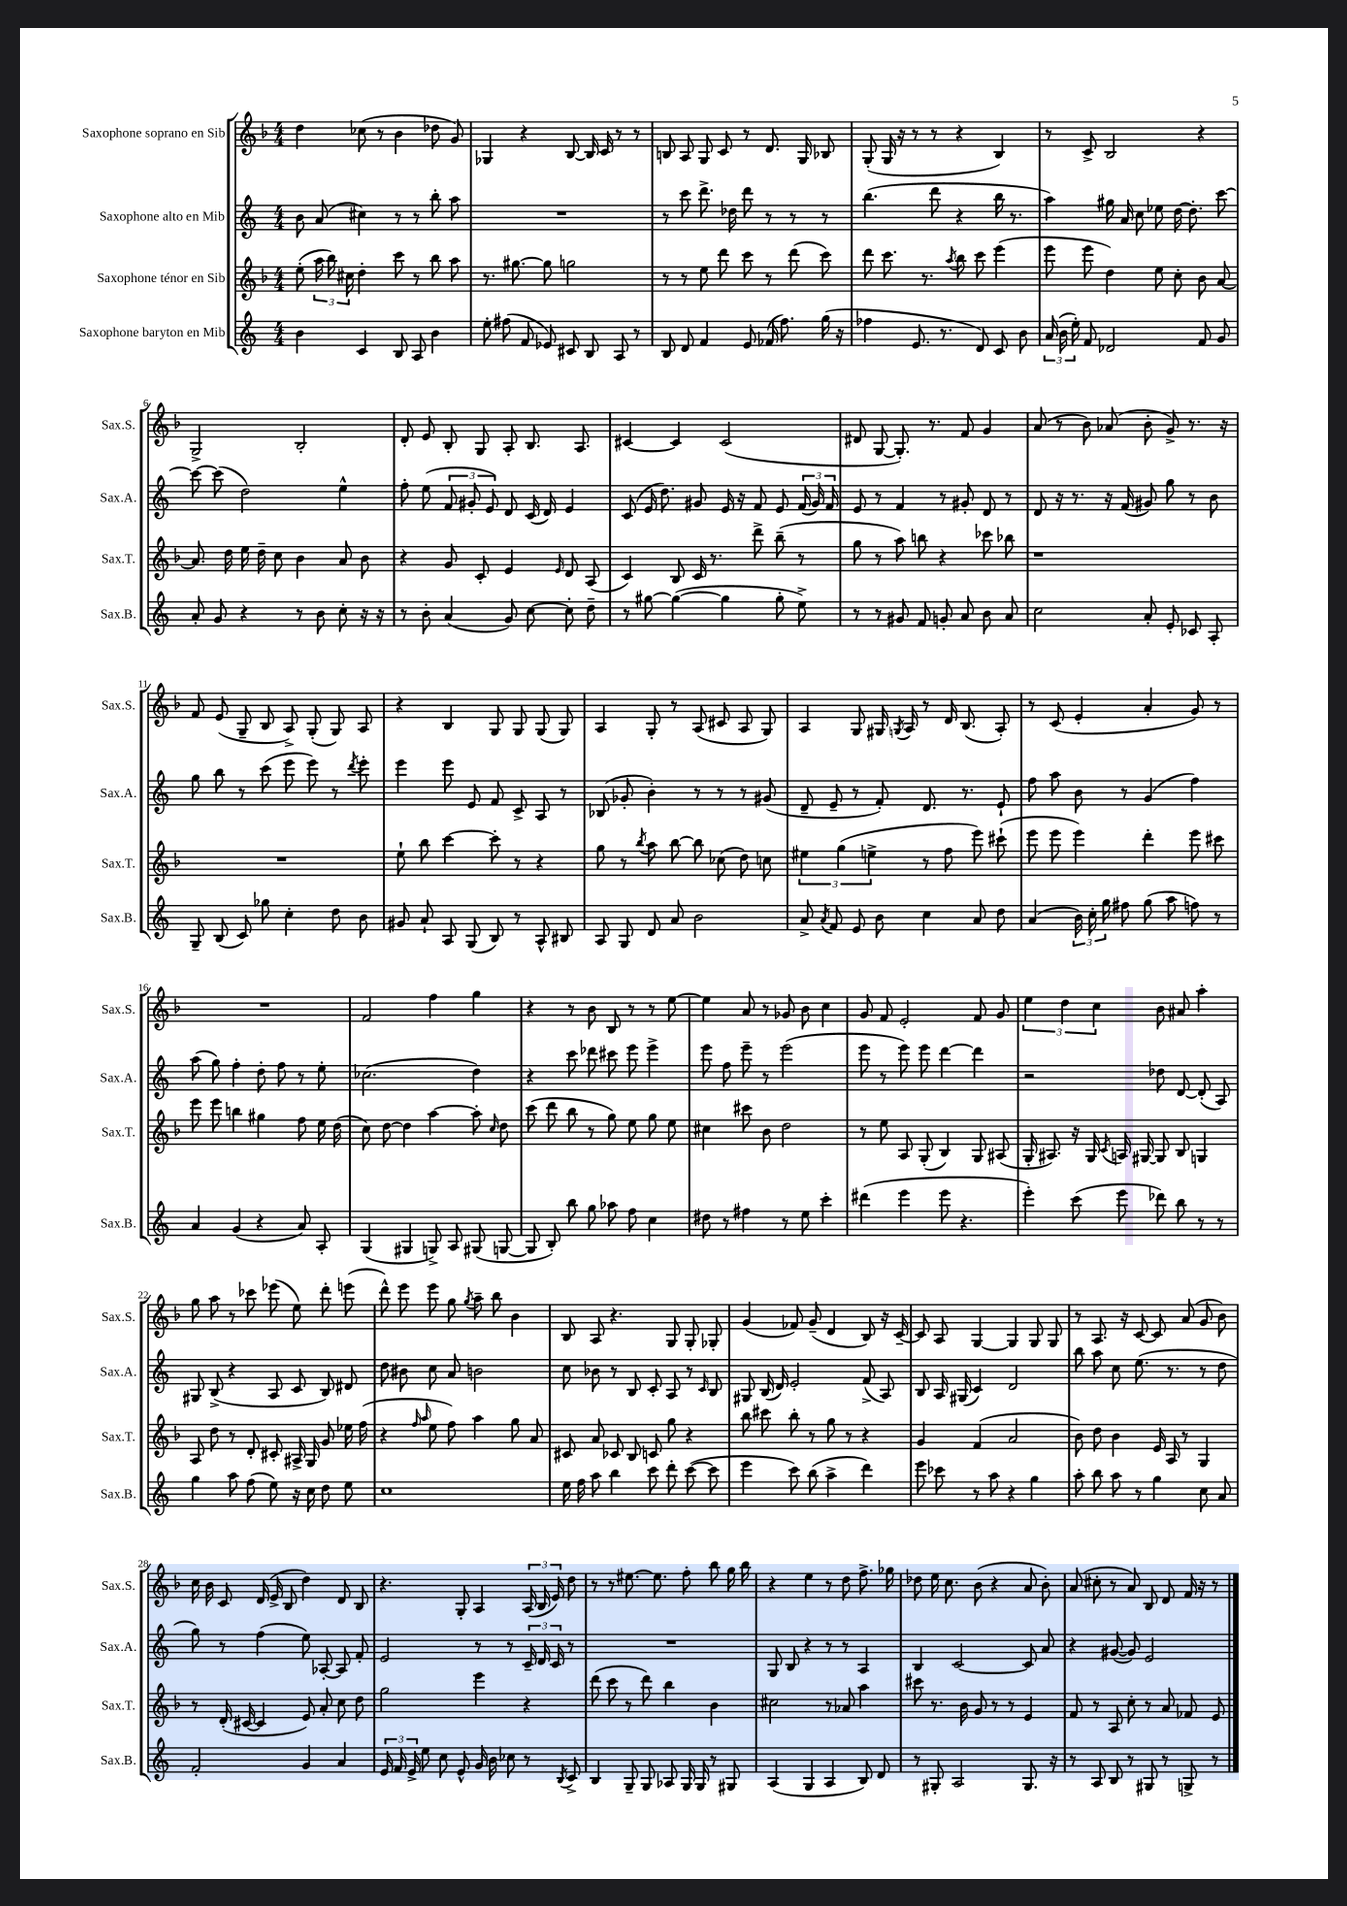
<<
\new StaffGroup <<
\new Staff = "s0" \with { instrumentName = "Saxophone soprano en Sib" shortInstrumentName = "Sax.S." } {
    \clef treble \key f \major \numericTimeSignature \time 4/4
    \autoBeamOff d''4 ces''8( r8 bes'4 des''8 g'8) |
    ges4 r4 bes8~ bes16 c'16 r8 r8 |
    b8 a8 g8 c'8 r8 d'8. g16 bes8 |
    g8-.( g16 r16 r8 r8 r4 bes4) |
    r8 c'8-> bes2 r4 |
    g2-> bes2-. |
    d'8-. e'8 bes8-. g8 a8-. bes8. a8. |
    cis'4~ cis'4 cis'2( |
    dis'8 g8~ g8.-.) r8. f'8 g'4 |
    a'8( r8 bes'8) aes'8( bes'8-. g'8->) r8. r16 |
    f'8 e'8( g8-- bes8 a8->) g8-.( g8) a8 |
    r4 bes4 g8 g8 g8( g8) |
    a4 g8-. r8 a8( cis'8 a8 g8) |
    a4 g8 gis16 \acciaccatura { g8 } a16 r8 d'16 bes8.( a8-.) |
    r8 c'8( e'4-. a'4-. g'8) r8 |
    R1 |
    f'2 f''4 g''4 |
    r4 r8 bes'8 bes8 r8 r8 e''8~ |
    e''4 a'8 r8 ges'8 bes'8 c''4 |
    g'8 f'8 e'2-. f'8 g'8 |
    \tuplet 3/2 { e''4 d''4 c''4 } bes'8 ais'8 a''4-. |
    g''8 a''8 r8 ces'''8 ees'''8( e''8) d'''8-. e'''8( |
    d'''8-^) e'''8 e'''8 g''8 \acciaccatura { g''8 } a''8-- bes''8 bes'4 |
    bes8 a8 r4. g8 g8-. ges8-. |
    g'4( fes'8) g'8--( d'4 bes8) r16 c'16~-- |
    c'8 a8 g4~ g4 g8 g8 |
    r8 a8. r16 c'8~ c'8 a'8( g'8 bes'8) |
    c''16 bes'16 c'8 d'16( e'16-> bes8 d''4) d'8 bes8 |
    r4. g8-. a4 \tuplet 3/2 { a16( bes16 e'16) } d''8 |
    r8 r8 eis''8.~ eis''8. f''8-. bes''8 g''16 bes''16 |
    r4 e''4 r8 d''8 f''8.-> ges''16 |
    des''8 e''16 c''8. bes'8( r4 a'8 bes'8-.) |
    a'8( cis''8-. r8 a'8) bes8 d'8 f'16 r16 r8 \bar "|." |
}
\new Staff = "s1" \with { instrumentName = "Saxophone alto en Mib" shortInstrumentName = "Sax.A." } {
    \clef treble \key c \major \numericTimeSignature \time 4/4
    \autoBeamOff b'8 a'8( cis''4) r8 r8 b''8-. a''8 |
    R1 |
    r8 c'''8 d'''8.-> des''16 d'''8 r8 r8 r8 |
    b''4.( d'''8 r4 b''16 r8. |
    a''4) gis''16 a'16 c''8 ees''8 d''16~ d''8.-. c'''8~ |
    c'''8~ c'''8( d''2) e''4-^ |
    f''8-. e''8( \tuplet 3/2 { f'8 gis'8-. e'8) } d'8 c'16( d'16) e'4 |
    c'8( e'16 d''8.) gis'8 e'16 r16 f'8 e'8 \tuplet 3/2 { f'16( gis'16) f'16 } |
    e'8 r8 f'4 r8 gis'8-. d'8 r8 |
    d'8 r16 r8. r16 f'16( gis'8) g''8 r8 b'8 |
    g''8 b''8 r8 c'''8( e'''8 e'''8) r8 \acciaccatura { d'''8 } e'''8-. |
    e'''4 e'''8 e'8 f'8 c'8-> a8 r8 |
    bes8( ges'8-. b'4-.) r8 r8 r8 gis'8( |
    d'8-- e'8-- r8 f'8-.) d'8. r8. e'8-! |
    f''8 a''8 b'8 r8 g'4( f''4) |
    a''8( g''8) f''4-. d''8-. f''8 r8 e''8-. |
    ces''2.( d''4) |
    r4 c'''8 des'''8 cis'''8 e'''8 e'''4-> |
    e'''8 f''8 e'''8-- r8 e'''2( |
    e'''8 r8 e'''8) e'''8 d'''4~ d'''4 |
    r2 des''8 d'8~ d'8-.( a8) |
    gis8 b8->( r4 a8 c'8 b8) dis'8 |
    d''8 bis'8 c''8 a'8 b'2 |
    c''8 bes'8 r8 b8 c'8-. a8 r8 \grace { c'16 } b8 |
    gis8 b16( d'16) e'2-. f'8->( a8) |
    b8 a16 gis16( c'4) d'2 |
    b''8 a''8 c''8 e''8.( r8. r8 d''8 |
    g''8) r8 f''4( e''8) aes8~-. aes8 f'8-. |
    e'2 r8 r8 \tuplet 3/2 { c'16-- d'16 c'16 } r8 |
    R1 |
    g8 b8 r4 r8 r8 a4 |
    b4 c'2~ c'8 a'8 |
    r4 gis'8~( gis'8) e'2 \bar "|." |
}
\new Staff = "s2" \with { instrumentName = "Saxophone ténor en Sib" shortInstrumentName = "Sax.T." } {
    \clef treble \key f \major \numericTimeSignature \time 4/4
    \autoBeamOff e''8-.( \tuplet 3/2 { a''16 bes''16) cis''16 } d''4-. c'''8 r8 bes''8 a''8 |
    r8. gis''8.~ gis''8 g''2 |
    r8 r8 e''8 d'''8 c'''8 r8 d'''8( c'''8) |
    d'''8 c'''8. r8. \acciaccatura { a''8 } bes''8 c'''8 e'''4( |
    e'''8 e'''8 d''4) e''8 c''8-. bes'8 a'8~ |
    a'8. d''16 e''16 d''16-- c''8 bes'4 a'8 bes'8 |
    r4 g'8 c'8-. e'4 \grace { e'16 } d'8 a8( |
    c'4) bes8 c'16 r8. d'''8-> bes''8--( r8 |
    g''8 r8 a''8) b''8 r4 ces'''8 bes''8 |
    r1 |
    R1 |
    e''8-! bes''8 c'''4~ c'''8-. r8 r4 |
    g''8 r8 \acciaccatura { bes''8 } a''8 bes''8~ bes''8 ces''8( d''8) c''8 |
    \tuplet 3/2 { eis''4 g''4( e''4-> } r8 f''8 e'''8) cis'''8-!( |
    e'''8 e'''8 e'''4) d'''4-. e'''8 cis'''8 |
    e'''8 e'''8 b''4 gis''4 f''8 e''16 d''16( |
    c''8) d''8~ d''4 a''4~ a''8-. \grace { c''16 } d''8 |
    c'''8( d'''8 bes''8 r8 g''8) e''8 g''8 e''8 |
    cis''4 cis'''8 bes'8 d''2 |
    r8 e''8 a8 g8-.( bes4) g8 ais8( |
    g16-. ais8.) r16 g16 \acciaccatura { c'8 } a16 gis16~ gis8 bes8 g4 |
    a8 d''8 r8 d'8-. cis'8-. ais16-> g16 g'8 ees''16 f''16( |
    r4 \grace { f''16 a''16 } e''8 f''8) a''4 g''8 a'8 |
    cis'8 a'8 ces'8 bes8 c'8 g''8 r4 |
    bes''8 cis'''8 bes''8-. r8 g''8 r8 r4 |
    g'4 f'4( a'2 |
    bes'8) d''8 bes'4 e'16 a16 r8 g4 |
    r8 d'16-.( cis'16~ cis'4 e'8) a'8-. c''8 d''8 |
    g''2 e'''4 r4 |
    d'''8( c'''8 r8 d'''8) bes''4 bes'4 |
    cis''2 r8 aes'8 a''4 |
    cis'''8 r8. bes'16 g'8 r8 r8 e'4 |
    f'8 r8 a8 c''8-. r8 a'8 fes'8 e'8 \bar "|." |
}
\new Staff = "s3" \with { instrumentName = "Saxophone baryton en Mib" shortInstrumentName = "Sax.B." } {
    \clef treble \key c \major \numericTimeSignature \time 4/4
    \autoBeamOff b'4 c'4 b8 a8 b'4 |
    e''8-. fis''8( f'8 ees'8) cis'8 b8 a8 r8 |
    b8 d'8 f'4 e'8 fes'16( f''8.) g''16( r16 |
    fes''4 e'8. r8. d'8) c'8 b'8 |
    \tuplet 3/2 { a'16( b'16 e''16-.) } f'8 des'2 f'8 g'8 |
    a'8-. g'8 r4 r8 b'8 c''8-. r16 r16 |
    r8 b'8-. a'4( g'8) c''8~ c''8-. d''8-- |
    r8 gis''8~ gis''4~( gis''4 gis''8-. e''8->) |
    r8 r8 gis'8 f'8 g'8-. a'8 b'8 a'8 |
    c''2 a'8-. e'8-. ces'8 a8-. |
    g8-- b8( c'8) ges''8 c''4-. d''8 b'8 |
    gis'8 a'8-! a8 g8( b8) r8 a8-^ bis8 |
    a8 g8 d'8 a'8 b'2 |
    a'8-> \acciaccatura { a'8 } f'8 e'8 b'8 c''4 a'8 d''8 |
    a'4( \tuplet 3/2 { b'16) c''16-. g''16 } fis''8 g''8( a''8 f''8) r8 |
    a'4 g'4( r4 a'8) a8-. |
    g4( gis4 g8->) a8 gis8( g8~ |
    g8 b8-.) b''8 g''8 aes''8 f''8 c''4 |
    dis''8 r8 fis''4 r8 e''8 c'''4-. |
    dis'''4( e'''4 e'''8 r4. |
    e'''4-.) c'''8( e'''8 des'''8) b''8 r8 r8 |
    g''4 a''8 f''8( e''8) r16 c''16 d''8 e''8 |
    c''1 |
    e''16 f''16 a''8 b''4 c'''8 d'''8-. c'''8~( c'''8 |
    e'''4 c'''8) b''8( a''4-> d'''4) |
    e'''8 ces'''8 r8 a''8 r4 g''4 |
    a''8-. b''8 a''8 r8 g''4 c''8 a'8 |
    f'2-. g'4 a'4 |
    \tuplet 3/2 { e'16 f'16 e'16-> } e''8 c''8 e'8-^ g'16 b'16 ces''8 r8 \acciaccatura { b8 } c'8-> |
    b4 g8-- g8 aes8 g16 g16 r8 gis8 |
    a4( g4 a4 b8) d'8 |
    r8 gis8-. a2 gis8. r16 |
    r8 a8 b8 r8 gis8 r8 g8-> r8 \bar "|." |
}
>>
>>
